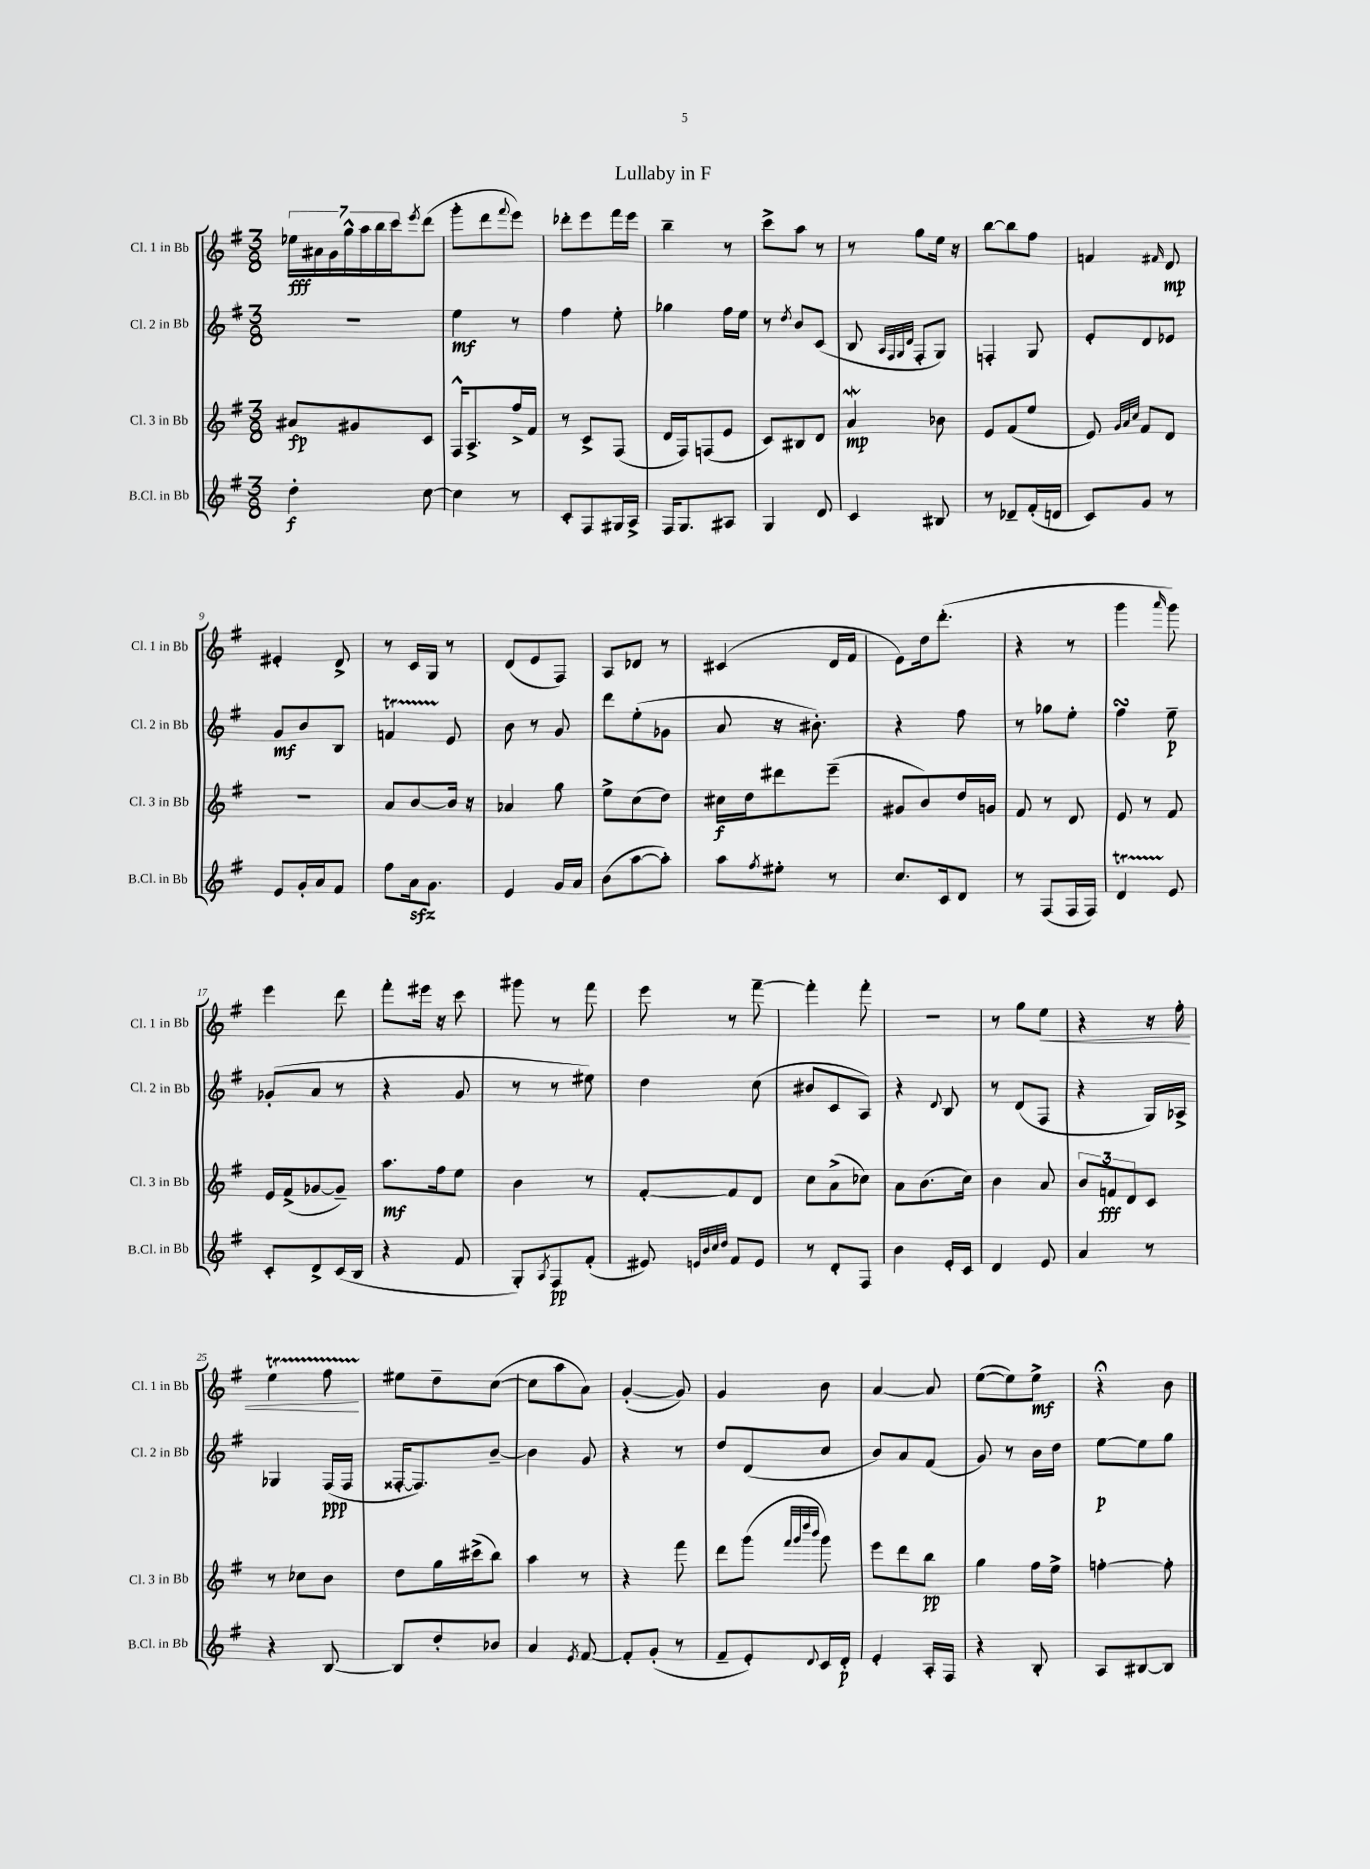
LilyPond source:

\header { title = "Lullaby in F" }
<<
\new StaffGroup <<
\new Staff = "s0" \with { instrumentName = "Cl. 1 in Bb" shortInstrumentName = "Cl. 1 in Bb" } {
    \clef treble \key g \major \numericTimeSignature \time 3/8
    \tuplet 7/4 { ees''16\fff ais'16 g'16 g''16-^ a''16 b''16 c'''16 } \acciaccatura { e'''8 } d'''8( |
    g'''8-. d'''8 \appoggiatura { fis'''8 } e'''8) |
    des'''8-. e'''8 fis'''16 e'''16 |
    b''4-- r8 |
    c'''8-> a''8 r8 |
    r8 g''8 e''16 r16 |
    b''8~ b''8 fis''8 |
    f'4 \grace { fis'16 } d'8\mp |
    eis'4-. d'8-> |
    r8 c'16 g16 r8 |
    d'8( e'8 fis8) |
    a8 des'8 r8 |
    cis'4( d'16 fis'16 |
    e'8) d''16 d'''8.-.( |
    r4 r8 |
    g'''4 \grace { a'''16 } g'''8) |
    e'''4 d'''8 |
    fis'''8-. eis'''16 r16 c'''8 |
    gis'''8 r8 fis'''8 |
    e'''8 r8 fis'''8~-- |
    fis'''4-. fis'''8-. |
    R4. |
    r8 g''8 e''8\< |
    r4 r16 fis''16-. |
    e''4\startTrillSpan fis''8\! |
    eis''8\stopTrillSpan d''8-- c''8~( |
    c''8 a''8 a'8) |
    g'4~-.( g'8) |
    g'4 b'8 |
    a'4~ a'8 |
    e''8~( e''8) e''8->\mf |
    r4\fermata b'8 \bar "|." |
}
\new Staff = "s1" \with { instrumentName = "Cl. 2 in Bb" shortInstrumentName = "Cl. 2 in Bb" } {
    \clef treble \key g \major \numericTimeSignature \time 3/8
    R4. |
    e''4\mf r8 |
    fis''4 e''8-. |
    ges''4 fis''16 e''16 |
    r8 \acciaccatura { d''8 } b'8 c'8( |
    b8 \grace { a32 fis32 g32 d'32 } fis8-. g8) |
    f4-. g8 |
    e'8-. d'8 ees'8 |
    g'8\mf b'8 b8 |
    f'4\startTrillSpan e'8\stopTrillSpan |
    b'8 r8 g'8 |
    d'''8 e''8-.( ges'8 |
    a'8 r16 bis'8.-.) |
    r4 fis''8 |
    r8 ges''8 e''8-. |
    fis''4\turn e''8--\p |
    ges'8-.( a'8 r8 |
    r4 g'8 |
    r8 r8 eis''8) |
    d''4 c''8( |
    bis'8 c'8 a8) |
    r4 \appoggiatura { d'8 } b8 |
    r8 d'8( fis8 |
    r4 g16) aes16-> |
    ges4 fis16\ppp( fis16 |
    fisis16~-. fisis8.) b'8~-- |
    b'4 g'8 |
    r4 r8 |
    d''8 d'8( c''8 |
    b'8) a'8 fis'8( |
    g'8) r8 b'16 d''16 |
    e''8~\p e''8 g''8 \bar "|." |
}
\new Staff = "s2" \with { instrumentName = "Cl. 3 in Bb" shortInstrumentName = "Cl. 3 in Bb" } {
    \clef treble \key g \major \numericTimeSignature \time 3/8
    ais'8\fp gis'8 c'8 |
    fis16-^ a8.-> fis''16-> fis'16 |
    r8 c'8-> fis8( |
    d'16 fis16) f8( e'8 |
    c'8) bis8 d'8 |
    a'4\mordent\mp bes'8 |
    e'8 fis'8( e''8 |
    e'8) \grace { g'32 a'32 c''32 } fis'8 d'8 |
    R4. |
    a'8 b'8~ b'16 r16 |
    aes'4 g''8 |
    e''8-> c''8( d''8) |
    cis''16\f d''16 dis'''8 e'''8--( |
    gis'8 b'8) d''16 g'16 |
    fis'8 r8 d'8 |
    e'8 r8 fis'8 |
    e'16 fis'16->( ges'8~ ges'8--) |
    a''8.\mf fis''16 e''8 |
    b'4 r8 |
    fis'8~-. fis'8 d'8 |
    c''8 a'8->( ces''8) |
    a'8 b'8.( c''16) |
    b'4 a'8 |
    \tuplet 3/2 { b'8 f'8\fff d'8 } c'8 |
    r8 ces''8 b'8 |
    d''8 g''16 cis'''16->( b''8) |
    a''4 r8 |
    r4 fis'''8 |
    d'''8 g'''8( \grace { fis'''32 g'''32 d''''32 b'''32 } g'''8) |
    e'''8 d'''8 b''8\pp |
    g''4 fis''16 e''16-> |
    f''4~-. f''8-. \bar "|." |
}
\new Staff = "s3" \with { instrumentName = "B.Cl. in Bb" shortInstrumentName = "B.Cl. in Bb" } {
    \clef treble \key g \major \numericTimeSignature \time 3/8
    d''4-.\f c''8~ |
    c''4 r8 |
    c'8-. fis8 gis16 a16-> |
    fis16 g8. ais8 |
    g4 d'8 |
    c'4 bis8 |
    r8 des'8-- fis'16-.( d'16 |
    c'8) g'8 r8 |
    e'8 g'16-. a'16 fis'8 |
    fis''8 a'16\sfz g'8. |
    e'4 g'16 a'16 |
    b'8( a''8~ a''8-.) |
    a''8 \acciaccatura { fis''8 } eis''8-. r8 |
    c''8. c'16 d'8 |
    r8 fis8( fis16 fis16) |
    d'4\startTrillSpan e'8\stopTrillSpan |
    c'8-. d'8-> c'16( b16 |
    r4 fis'8 |
    g8-.) \acciaccatura { a8 } fis8\pp fis'8-.( |
    eis'8) \grace { e'32 b'32 c''32 d''32 } fis'8 e'8 |
    r8 d'8-. fis8 |
    b'4 e'16-. c'16 |
    d'4 e'8 |
    a'4 r8 |
    r4 b8~ |
    b8 d''8-. bes'8 |
    a'4 \acciaccatura { e'8 } fis'8~ |
    fis'8-. g'8-.( r8 |
    fis'8-- e'8-.) \appoggiatura { d'8 } c'16 d'16-.\p |
    e'4-. a16-. fis16 |
    r4 b8-. |
    a8 bis8~ bis8 \bar "|." |
}
>>
>>
